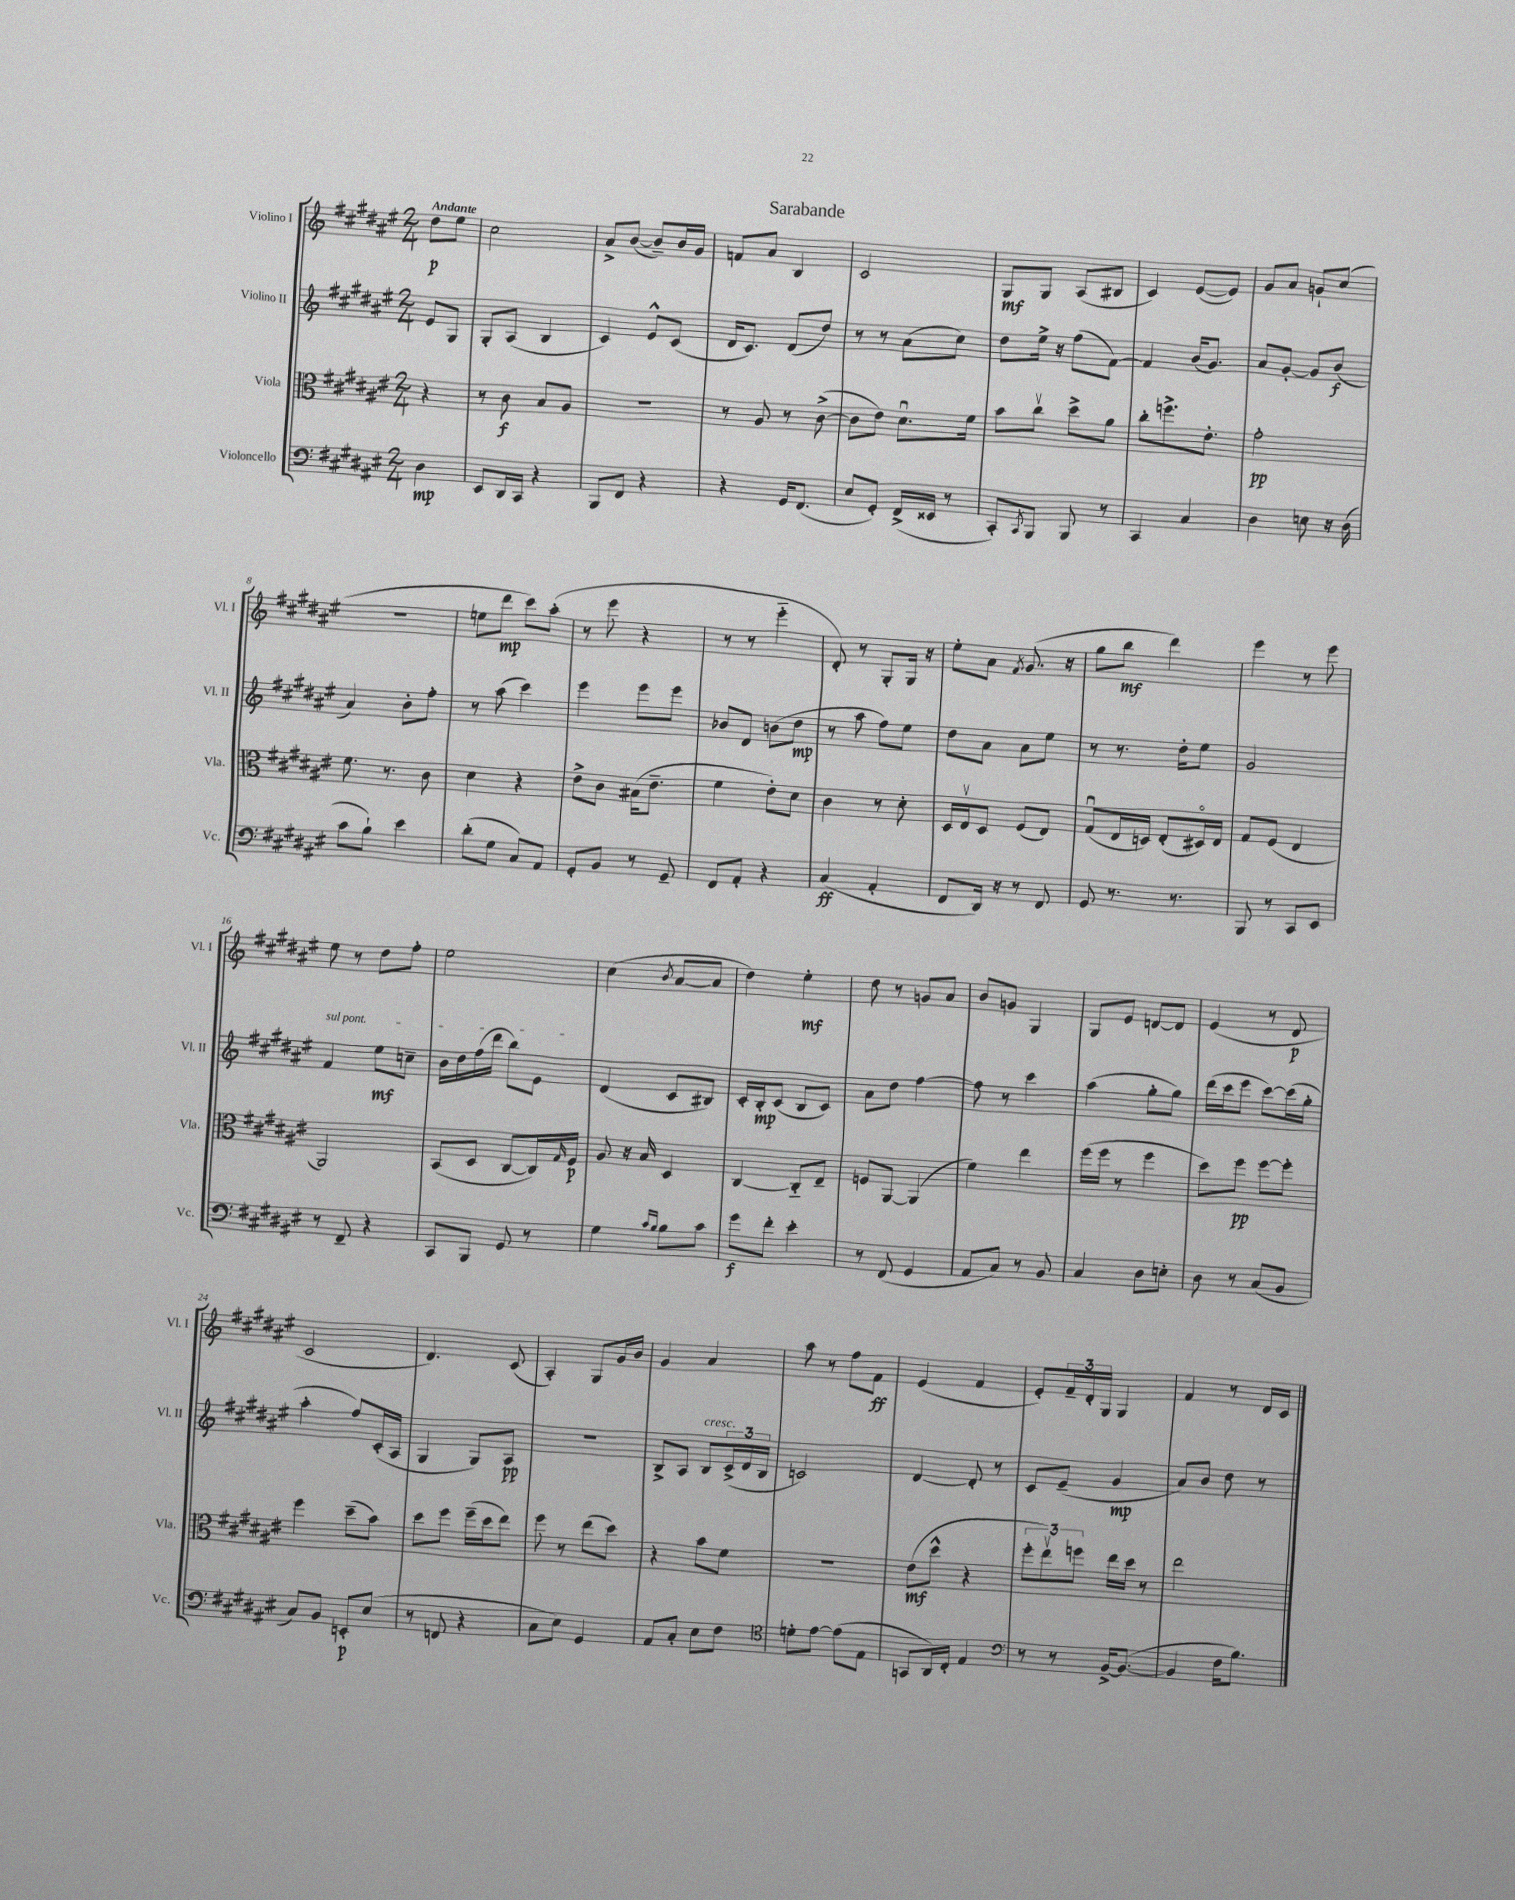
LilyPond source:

\header { title = "Sarabande" }
<<
\new StaffGroup <<
\new Staff = "s0" \with { instrumentName = "Violino I" shortInstrumentName = "Vl. I" } {
    \clef treble \key fis \major \numericTimeSignature \time 2/4 \partial 4 \tempo "Andante"
    dis''8\p eis''8 |
    cis''2 |
    ais'8-> b'8~( b'8--) b'16 gis'16 |
    f'8 ais'8 b4 |
    cis'2 |
    gis8\mf gis8 ais8( bis8 |
    cis'4) eis'8~( eis'8) |
    gis'8 ais'8 g'8-! cis''8( |
    r2 |
    e''8 dis'''8\mp cis'''8) ais''8-.( |
    r8 eis'''8 r4 |
    r8 r8 eis'''4-_ |
    dis'8-.) r8 gis8-. gis16 r16 |
    eis''8-. ais'8 \acciaccatura { fis'8 } gis'8.( r16 |
    gis''8 b''8\mf dis'''4) |
    eis'''4 r8 eis'''8 |
    eis''8 r8 dis''8 fis''8-. |
    eis''2 |
    cis''4( \acciaccatura { b'8 } ais'8~ ais'8 |
    dis''4) eis''4-.\mf |
    dis''8 r8 g'8 ais'8 |
    b'8 g'8 gis4 |
    gis8 eis'8 d'8~ d'8 |
    eis'4( r8 dis'8\p |
    cis'2 |
    dis'4.) cis'8( |
    ais4-.) gis8 gis'16 b'16 |
    gis'4 ais'4 |
    ais''8 r8 fis''8 fis'8\ff |
    eis'4( fis'4 |
    eis'8-.) \tuplet 3/2 { fis'16-- dis'16-. gis16 } gis4 |
    fis'4 r8 dis'16 cis'16 \bar "|." |
}
\new Staff = "s1" \with { instrumentName = "Violino II" shortInstrumentName = "Vl. II" } {
    \clef treble \key fis \major \numericTimeSignature \time 2/4 \partial 4
    eis'8 gis8 |
    gis8-. ais8( b4 |
    cis'4) eis'8-^ cis'8( |
    dis'16 cis'8.) dis'8( dis''8) |
    r8 r8 ais'8( cis''8) |
    dis''8 eis''16-> r16 fis''8( fis'8~) |
    fis'4 b'16( gis'8.) |
    ais'8 gis'8~-. gis'8 b'8\f( |
    ais'4) b'8-. fis''8-. |
    r8 ais''8( cis'''4) |
    eis'''4 eis'''8 eis'''8 |
    bes'8 dis'8 b'8( dis''8\mp |
    r8 ais''8 fis''8) eis''8 |
    dis''8 ais'8 ais'8 eis''8 |
    r8 r8. dis''16-. eis''8 |
    gis'2 |
    \once \override TextSpanner.bound-details.left.text = \markup { \italic "sul pont." } fis'4\startTextSpan eis''8\mf c''8-- |
    b'16 dis''16 fis''16( dis'''16 b''8) eis'8\stopTextSpan |
    dis'4( cis'8 bis8) |
    cis'16-. b16-.\mp cis'8( b8 cis'8) |
    ais'8 dis''8 fis''4~ |
    fis''8 r8 cis'''4 |
    ais''4( gis''8-. gis''8) |
    dis'''16( cis'''16 eis'''8 cis'''8~) cis'''16( gis''16-. |
    ais''4-. fis''8) cis'16-.( ais16 |
    gis4 gis8) ais8\pp |
    R2 |
    b8-> ais8 b8^\markup { \italic "cresc." } \tuplet 3/2 { cis'16->( dis'16 b16 } |
    c'2) |
    dis'4~ dis'8-. r8 |
    cis'8 eis'8--( gis'4\mp |
    ais'8) b'8 dis''8 r8 \bar "|." |
}
\new Staff = "s2" \with { instrumentName = "Viola" shortInstrumentName = "Vla." } {
    \clef alto \key fis \major \numericTimeSignature \time 2/4 \partial 4
    r4 |
    r8 cis'8\f b8 ais8 |
    R2 |
    r8 ais8 r8 cis'8~->( |
    cis'8 eis'8) dis'8.\downbow fis'16 |
    b'8 cis''8\upbow dis''8-> ais'8 |
    cis''8-. f''8.-> eis'8.-. |
    gis'2-.\pp |
    fis'8. r8. cis'8 |
    dis'4 r4 |
    eis'8-> cis'8 bis16( eis'8.-- |
    fis'4 eis'8-.) dis'8 |
    cis'4 r8 dis'8-. |
    dis16 eis16\upbow dis8 fis8( eis8) |
    gis8\downbow( eis16 d16) eis8-.( dis16\flageolet) eis16 |
    gis8 fis8( eis4 |
    ais,2) |
    b,8( dis8 cis8~ cis16) \grace { gis16 } fis16\p |
    ais8 r16 b16 dis4 |
    cis4~ cis8-_ eis8-- |
    f8 ais,8~ ais,4( |
    fis'4) eis''4 |
    fis''16( fis''16 r8 fis''4 |
    dis''8) fis''8\pp fis''8~ fis''8-. |
    fis''4 dis''8--( b'8) |
    dis''8 fis''8 fis''16--( dis''16 eis''8) |
    fis''8 r8 eis''8( dis''8) |
    r4 b'8 fis'8 |
    r2 |
    eis'8\mf( dis''8-^ r4 |
    \tuplet 3/2 { fis''8-. eis''8\upbow) f''8 } eis''16 dis''16 r8 |
    eis''2 \bar "|." |
}
\new Staff = "s3" \with { instrumentName = "Violoncello" shortInstrumentName = "Vc." } {
    \clef bass \key fis \major \numericTimeSignature \time 2/4 \partial 4
    dis4\mp |
    eis,8 dis,16 cis,16 r4 |
    b,,8 fis,8 r4 |
    r4 gis,16 fis,8.( |
    eis8 gis,8-.) fis,16->( eisis,16 r8 |
    cis,8-.) \acciaccatura { cis,8 } b,,8 b,,8 r8 |
    cis,4 cis4 |
    dis4 e8 r16 dis16( |
    cis'8 b8-!) eis'4 |
    dis'8-.( gis8 cis8) ais,8 |
    gis,8-. b,8 r8 gis,8-- |
    fis,8 ais,8-. r4 |
    cis4\ff( ais,4-. |
    fis,8 dis,16) r16 r8 fis,8 |
    gis,8 r8. r8. |
    b,,8 r8 cis,8 eis,8 |
    r8 fis,8-- r4 |
    cis,8 b,,8 gis,8 r8 |
    gis4 \grace { cis'16 b16 } b8 cis'8 |
    gis'8\f fis'8-. eis'4-. |
    r8 fis,8( gis,4 |
    ais,8 cis8) r8 b,8 |
    cis4 dis8 e8-. |
    dis8 r8 cis8( b,8 |
    cis8) b,8 e,8-.\p eis8( |
    r8 f,8 r4 |
    cis8 eis8) gis,4 |
    ais,8 cis8-. eis8 fis8 |
    \clef tenor d'8-. eis'8~ eis'8( eis8 |
    g,8 ais,16) cis16-. eis4 |
    \clef bass r8 r8 b,16~-> b,8.~( |
    b,4 fis16 b8.) \bar "|." |
}
>>
>>
